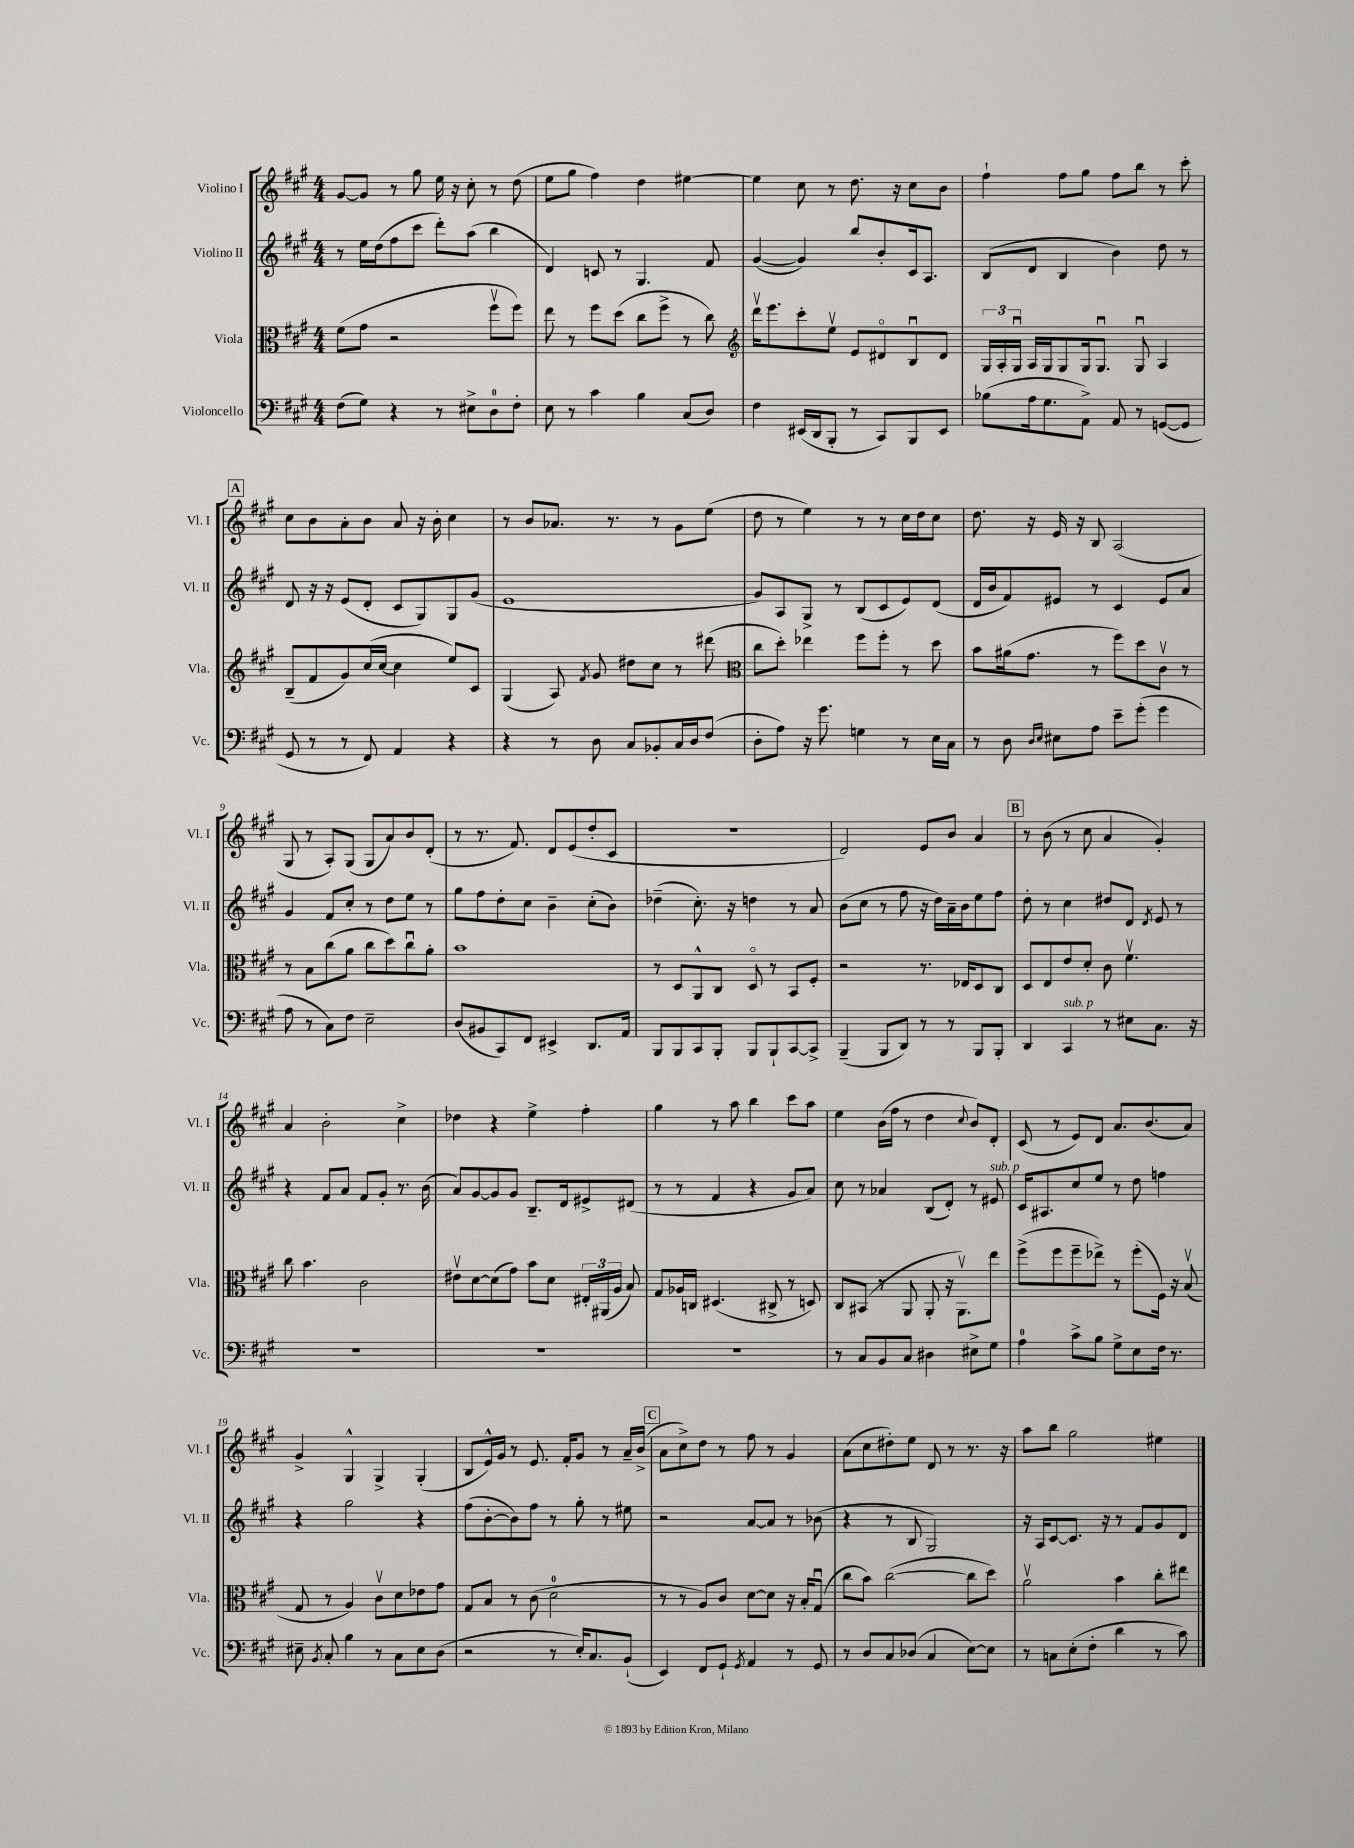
<<
\new StaffGroup <<
\new Staff = "s0" \with { instrumentName = "Violino I" shortInstrumentName = "Vl. I" } {
    \clef treble \key a \major \numericTimeSignature \time 4/4
    \autoBeamOff gis'8[~ gis'8] r8 gis''8 e''16 r16 cis''8-. r8 d''8( |
    e''8[ gis''8] fis''4) d''4 eis''4~ |
    eis''4 cis''8 r8 d''8. r16 cis''8[ b'8] |
    fis''4-! fis''8[ gis''8] fis''8[ b''8] r8 cis'''8-. |
    \mark \markup { \box "A" } cis''8[ b'8 a'8-. b'8] a'8 r16 b'16-. cis''4 |
    r8 b'8[ aes'8.] r8. r8 gis'8[ e''8]( |
    d''8 r8 e''4) r8 r8 cis''16[ d''16 cis''8] |
    d''8. r16 e'16 r16 b8 a2( |
    gis8 r8 a8[-.) gis8]( gis8[ a'8) b'8 d'8]-.( |
    r8 r8. fis'8.) d'8[ e'8( d''8-. cis'8] |
    r1 |
    d'2) e'8[ b'8] a'4 |
    \mark \markup { \box "B" } r8 b'8( r8 cis''8 a'4 gis'4-.) |
    a'4 b'2-. cis''4-> |
    des''4 r4 e''4-> fis''4-. |
    gis''4 r8 a''8 b''4 cis'''8[ a''8] |
    e''4 b'16[( fis''16] r8 d''4 \appoggiatura { cis''8 } b'8[) d'8]-. |
    cis'8( r8 e'8[) d'8] a'8.[ b'8.( a'8]) |
    gis'4-> gis4-^ gis4-> gis4-.( |
    b8[ e'16-^) gis'16] r8 e'8. fis'16[-. gis'8] r8 a'16[-- b'16]->( |
    \mark \markup { \box "C" } a'8[ cis''8->) d''8] r8 fis''8 r8 gis'4 |
    a'8[( cis''8 dis''8-.) e''8] d'8 r8 r8. r16 |
    a''8[ b''8] gis''2 eis''4 \bar "|." |
}
\new Staff = "s1" \with { instrumentName = "Violino II" shortInstrumentName = "Vl. II" } {
    \clef treble \key a \major \numericTimeSignature \time 4/4
    \autoBeamOff r8 e''16[ d''16( fis''8 cis'''8] d'''8[-.) a''8]( b''4 |
    d'4) c'8 r8 gis4. fis'8 |
    gis'4~( gis'4) b''8[ b'8-. cis'16 a8.] |
    b8[( d'8] b4 b'4) d''8 r8 |
    \mark \markup { \box "A" } d'8 r16 r16 e'8[( d'8]-. cis'8[ gis8) gis8 gis'8]( |
    e'1 |
    gis'8[) a8 gis8]-> r8 b8[( cis'8 e'8) d'8]( |
    d'16[ b'16 fis'8) eis'8] r8 cis'4 eis'8[ a'8] |
    gis'4 fis'8[ cis''8]-. r8 d''8[ e''8] r8 |
    gis''8[ fis''8 d''8-. cis''8] b'4-- cis''8[-.( b'8]) |
    des''4--( cis''8.-.) r16 d''4 r8 a'8 |
    b'8[( cis''8] r8 fis''8 r16 d''16[) a'16-- b'16 e''8 fis''8] |
    \mark \markup { \box "B" } d''8-. r8 cis''4 dis''8[ d'8] \acciaccatura { d'8 } e'8 r8 |
    r4 fis'8[ a'8] fis'8[ gis'8]-. r8. b'16( |
    a'8[) gis'8~ gis'8 gis'8] b8.[-- d'16 eis'8-> dis'8]( |
    r8 r8 fis'4 r4 gis'8[ a'8]) |
    cis''8 r8 aes'4 b8[( d'8]-.) r8 eis'8^\markup { \italic "sub. p" } |
    cis'16[ ais8. cis''8 e''8] r8 d''8 f''4 |
    r4 gis''2 r4 |
    fis''8[( b'8~-. b'8) fis''8] r8 gis''8-. r8 eis''8 |
    \mark \markup { \box "C" } r2 a'8[~ a'8] r8 bes'8( |
    r4 r8 b8 gis2) |
    r16 a16[ cis'8~ cis'8.] r16 r8 fis'8[ gis'8 d'8] \bar "|." |
}
\new Staff = "s2" \with { instrumentName = "Viola" shortInstrumentName = "Vla." } {
    \clef alto \key a \major \numericTimeSignature \time 4/4
    \autoBeamOff fis'8[( gis'8] r2 fis''8[\upbow fis''8]) |
    e''8 r8 fis''8[ d''8]( cis''8[ fis''8]-> r8 cis''8) |
    \clef treble d'''16[\upbow e'''8. cis'''8-. e''8]\upbow e'8[ dis'8\flageolet b8\downbow dis'8] |
    \tuplet 3/2 { gis16[ a16-. gis16]\downbow } a16[ gis16 gis8 gis16 gis8.]\downbow gis8\downbow a4 |
    \mark \markup { \box "A" } b8[--( fis'8 gis'8) cis''16( cis''16]~ cis''4 e''8[) cis'8] |
    gis4( a8) \acciaccatura { fis'8 } gis'8 dis''8[ cis''8] r8 dis'''8( |
    \clef alto cis''8[ d''8]-.) ees''4 fis''8[ fis''8]-. r8 d''8 |
    b'8[ ais'16( gis'8.] r8 fis''8[) d''8 cis'8]\upbow r8 |
    r8 b8[ cis''8( a'8] cis''8[ d''8) cis''8\downbow a'8]-. |
    b'1 |
    r8 d8[ a,8-^ cis8] d8\flageolet r8 b,8[ fis8]-. |
    r2 r8. ees16[ d8 cis8] |
    \mark \markup { \box "B" } d8[ e8 e'8 d'8]-. cis'8 fis'4.\upbow |
    cis''8 b'4. cis'2 |
    eis'8[\upbow d'8~ d'8( gis'8]) b'8[ d'8] \tuplet 3/2 { eis16[-. ais,16( a16] } b8) |
    gis8[ aes16 c16] dis4.( cis8-> r8 d8) |
    cis8[ bis,8]( r8 a,8 a,8-. r16 a,8.[\upbow) e''8] |
    fis''8[->( fis''8 fis''8-- ees''8]->) r8 fis''8[-.( fis16]) r16 b8\upbow( |
    gis8 r8 a4) cis'8[\upbow d'8 ees'8 gis'8] |
    gis8[ b8] r8 cis'8( d'2-0 |
    \mark \markup { \box "C" } r8 r8 a8[) cis'8] d'8[~ d'8] r16 b16[-. gis8]\downbow( |
    cis''8[ b'8]) cis''2~( cis''8[ d''8]) |
    a'2\upbow b'4 cis''8[-. eis''8] \bar "|." |
}
\new Staff = "s3" \with { instrumentName = "Violoncello" shortInstrumentName = "Vc." } {
    \clef bass \key a \major \numericTimeSignature \time 4/4
    \autoBeamOff fis8[( gis8]) r4 r8 eis8[-> d8-0 fis8]-. |
    e8 r8 cis'4 b4 cis8[( d8]) |
    fis4 eis,16[( d,16 b,,8]-. r8 cis,8[) b,,8 eis,8] |
    bes8[( a16 gis8. a,8]->) a,8 r8 g,8[~( g,8] |
    \mark \markup { \box "A" } gis,8 r8 r8 fis,8) a,4 r4 |
    r4 r8 d8 cis8[ bes,8-. cis16 d16 fis8]( |
    d8[-. a8]) r16 gis'8. g4 r8 e16[ cis16] |
    r8 d8 \grace { d16[ e16] } eis8[ a8] e'8[-- gis'8]-.( gis'4 |
    a8 r8 cis8[) fis8] e2-- |
    d8[( bis,8 cis,8) fis,8] eis,4-> d,8.[ a,16] |
    b,,8[ b,,8 cis,8 b,,8]-. b,,8[ b,,8-! cis,8~ cis,8]-> |
    b,,4--( b,,8[ d,8]) r8 r8 b,,8[ b,,8]-. |
    \mark \markup { \box "B" } d,4 cis,4^\markup { \italic "sub. p" } r8 eis8[ cis8.] r16 |
    R1 |
    R1 |
    R1 |
    r8 cis8[ b,8 cis8] dis4 eis8[-> gis8] |
    a4-0 cis'8[-> b8] gis8[-> e8 fis16] r8. |
    eis8-- \acciaccatura { b,8 } cis8-. b4 r8 cis8[ eis8 d8]( |
    r2 r8 e16[-.) cis8. b,8]-!( |
    \mark \markup { \box "C" } e,4) fis,8[ gis,8]-! \acciaccatura { gis,8 } a,4 r8 gis,8 |
    r8 d8[ cis8 des8]( cis4 e8[~) e8] |
    r8 c8[ e8-.( fis8]-. d'4 r8 cis'8) \bar "|." |
}
>>
>>
